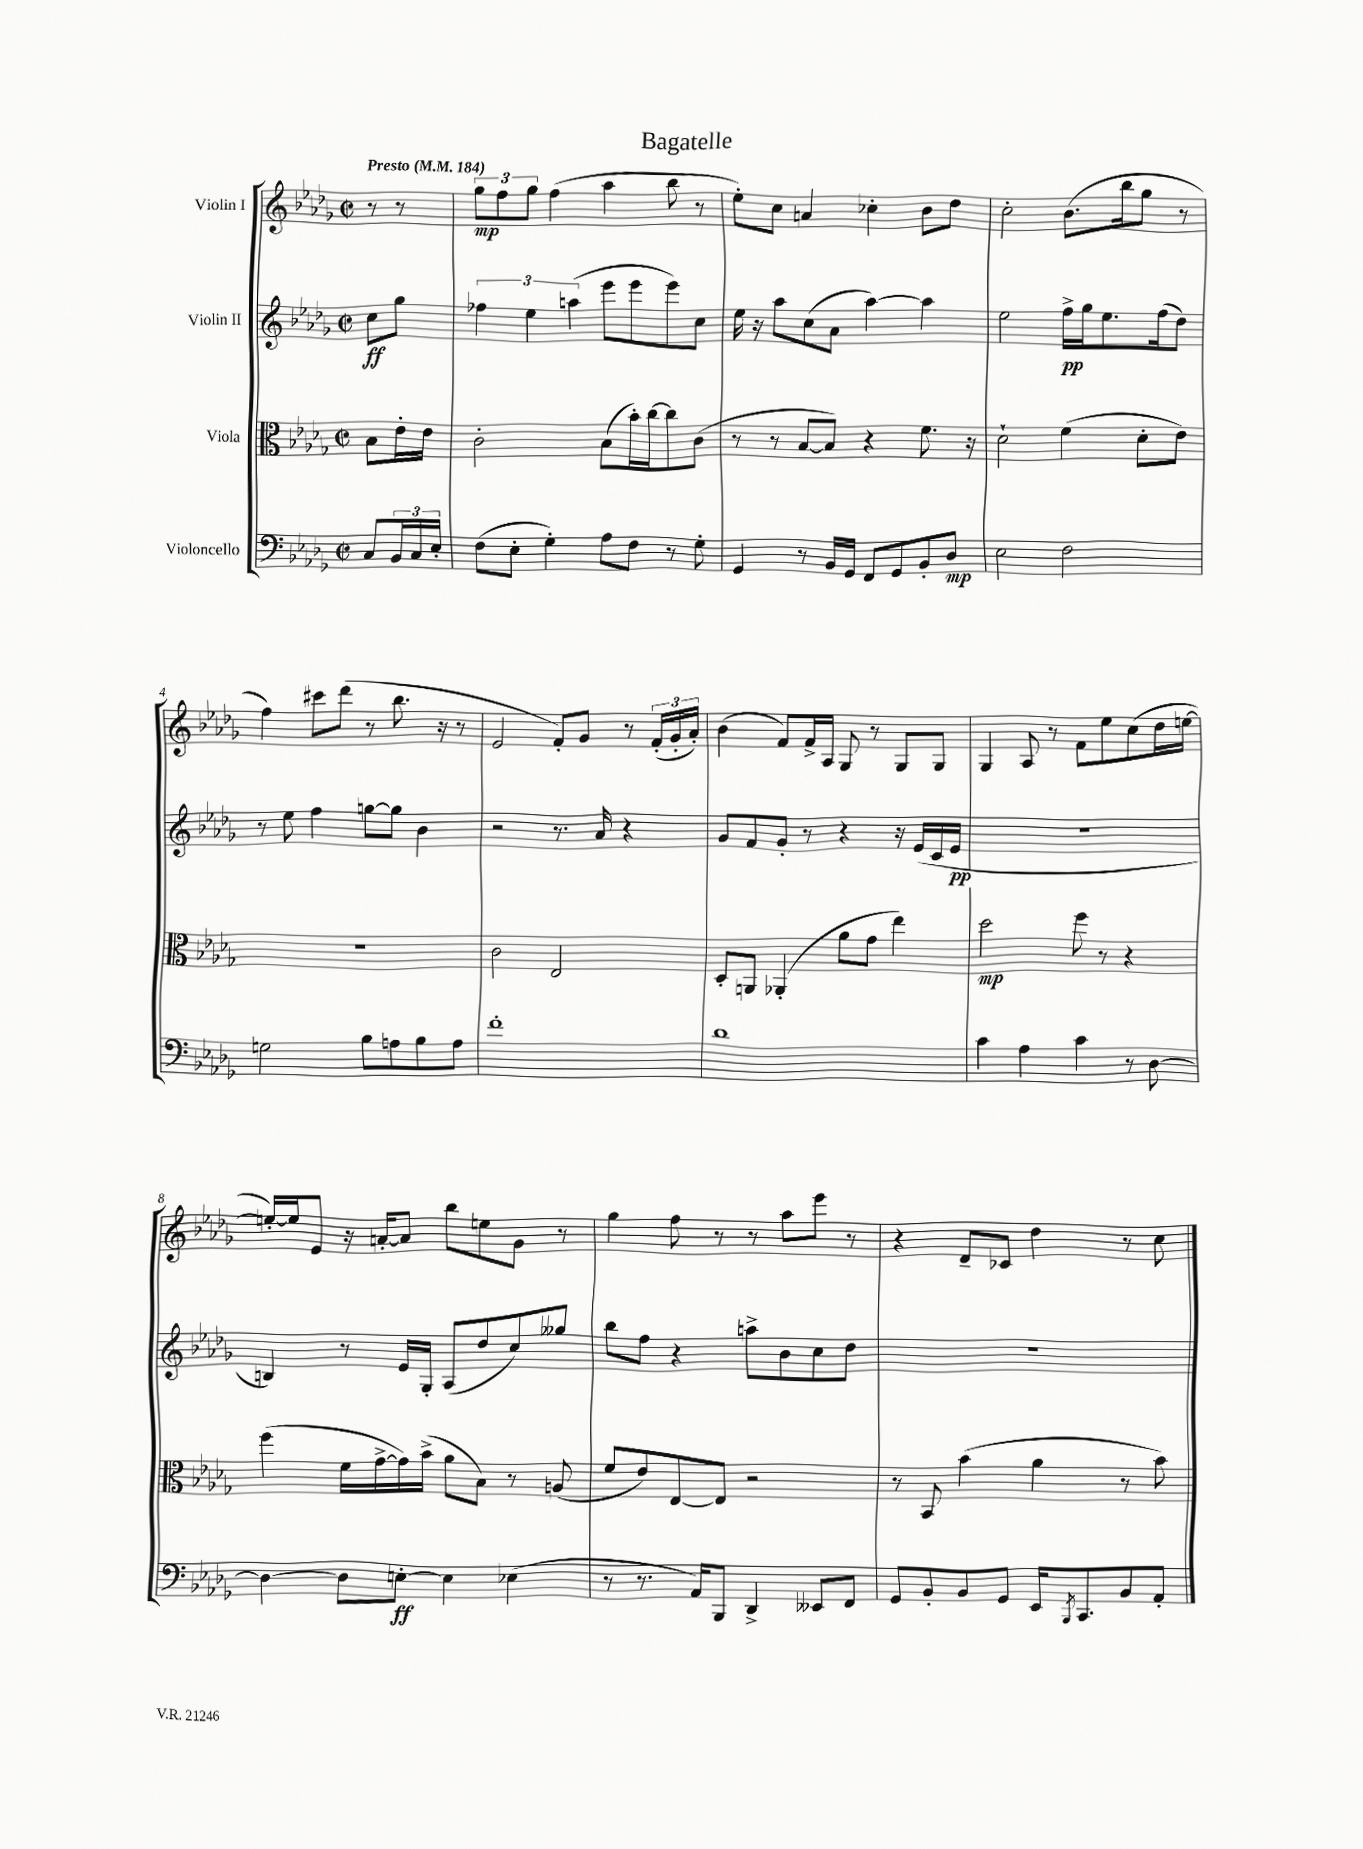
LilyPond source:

\header { title = "Bagatelle" }
<<
\new StaffGroup <<
\new Staff = "s0" \with { instrumentName = "Violin I" } {
    \clef treble \key des \major \defaultTimeSignature \time 2/2 \partial 4 \tempo "Presto" 4 = 184
    r8 r8 |
    \tuplet 3/2 { ges''8\mp f''8 ges''8 } f''4( aes''4 bes''8 r8 |
    ees''8-.) c''8 a'4 ces''4-. bes'8 des''8 |
    c''2-. bes'8.( bes''16 ges''8 r8 |
    f''4) cis'''8 des'''8( r8 bes''8. r16 r8 |
    ees'2 f'8-.) ges'8 r8 \tuplet 3/2 { f'16-.( ges'16-. aes'16-.) } |
    bes'4( f'8) f'16-> aes16 ges8 r8 ges8 ges8 |
    ges4 aes8 r8 f'8 ees''8 c''8( des''16 e''16~ |
    e''16~-.) e''16 ees'8 r16 a'16~-. a'8 bes''8 e''8 ges'8 r8 |
    ges''4 f''8 r8 r8 aes''8 ees'''8 r8 |
    r4 des'8-- ces'8 des''4 r8 c''8 \bar "|." |
}
\new Staff = "s1" \with { instrumentName = "Violin II" } {
    \clef treble \key des \major \defaultTimeSignature \time 2/2 \partial 4
    c''8\ff ges''8 |
    \tuplet 3/2 { fes''4 ees''4 a''4( } ees'''8 ees'''8 ees'''8) c''8 |
    ees''16 r16 aes''8 c''8( aes'8 aes''4~) aes''4 |
    ees''2 f''16->\pp ges''16 ees''8. f''16( des''8) |
    r8 ees''8 f''4 g''8~ g''8 bes'4 |
    r2 r8. aes'16 r4 |
    ges'8 f'8 ges'8-. r8 r4 r16 ees'16( c'16 ees'16\pp |
    r1 |
    b4) r8 ees'16 ges16-. aes8( des''8 c''8) geses''8 |
    bes''8 f''8 r4 a''8-> bes'8 c''8 des''8 |
    R1 \bar "|." |
}
\new Staff = "s2" \with { instrumentName = "Viola" } {
    \clef alto \key des \major \defaultTimeSignature \time 2/2 \partial 4
    bes8 ees'16-. ees'16 |
    c'2-. bes8( bes'16-.) c''16~ c''8 c'8( |
    r8 r8 bes8~ bes8) r4 f'8. r16 |
    des'2-! f'4( des'8-. ees'8) |
    r1 |
    c'2 ees2 |
    des8-. a,8 aes,4-.( aes'8 ges'8 ees''4) |
    des''2\mp f''8 r8 r4 |
    f''4( f'16 ges'16~-> ges'16) bes'16->( aes'8 bes8) r8 a8( |
    f'8 ees'8) ees8~ ees8 r2 |
    r8 bes,8 bes'4( aes'4 r8 bes'8) \bar "|." |
}
\new Staff = "s3" \with { instrumentName = "Violoncello" } {
    \clef bass \key des \major \defaultTimeSignature \time 2/2 \partial 4
    c8 \tuplet 3/2 { bes,16 c16 ees16-. } |
    f8( ees8-. ges4-.) aes8 f8 r8 ges8-. |
    ges,4 r8 bes,16 ges,16 f,8 ges,8 bes,8-. des8\mp |
    ees2 f2 |
    g2 bes8 a8 bes8 a8 |
    f'1-. |
    des'1 |
    c'4 aes4 c'4 r8 des8~ |
    des4~ des8 e8~-.\ff e4 ees4( |
    r8 r8. aes,16) bes,,8 des,4-> eeses,8 f,8 |
    ges,8 bes,8-. bes,8 ges,8 ees,16 \acciaccatura { bes,,8 } c,8. bes,8 aes,8-. \bar "|." |
}
>>
>>
